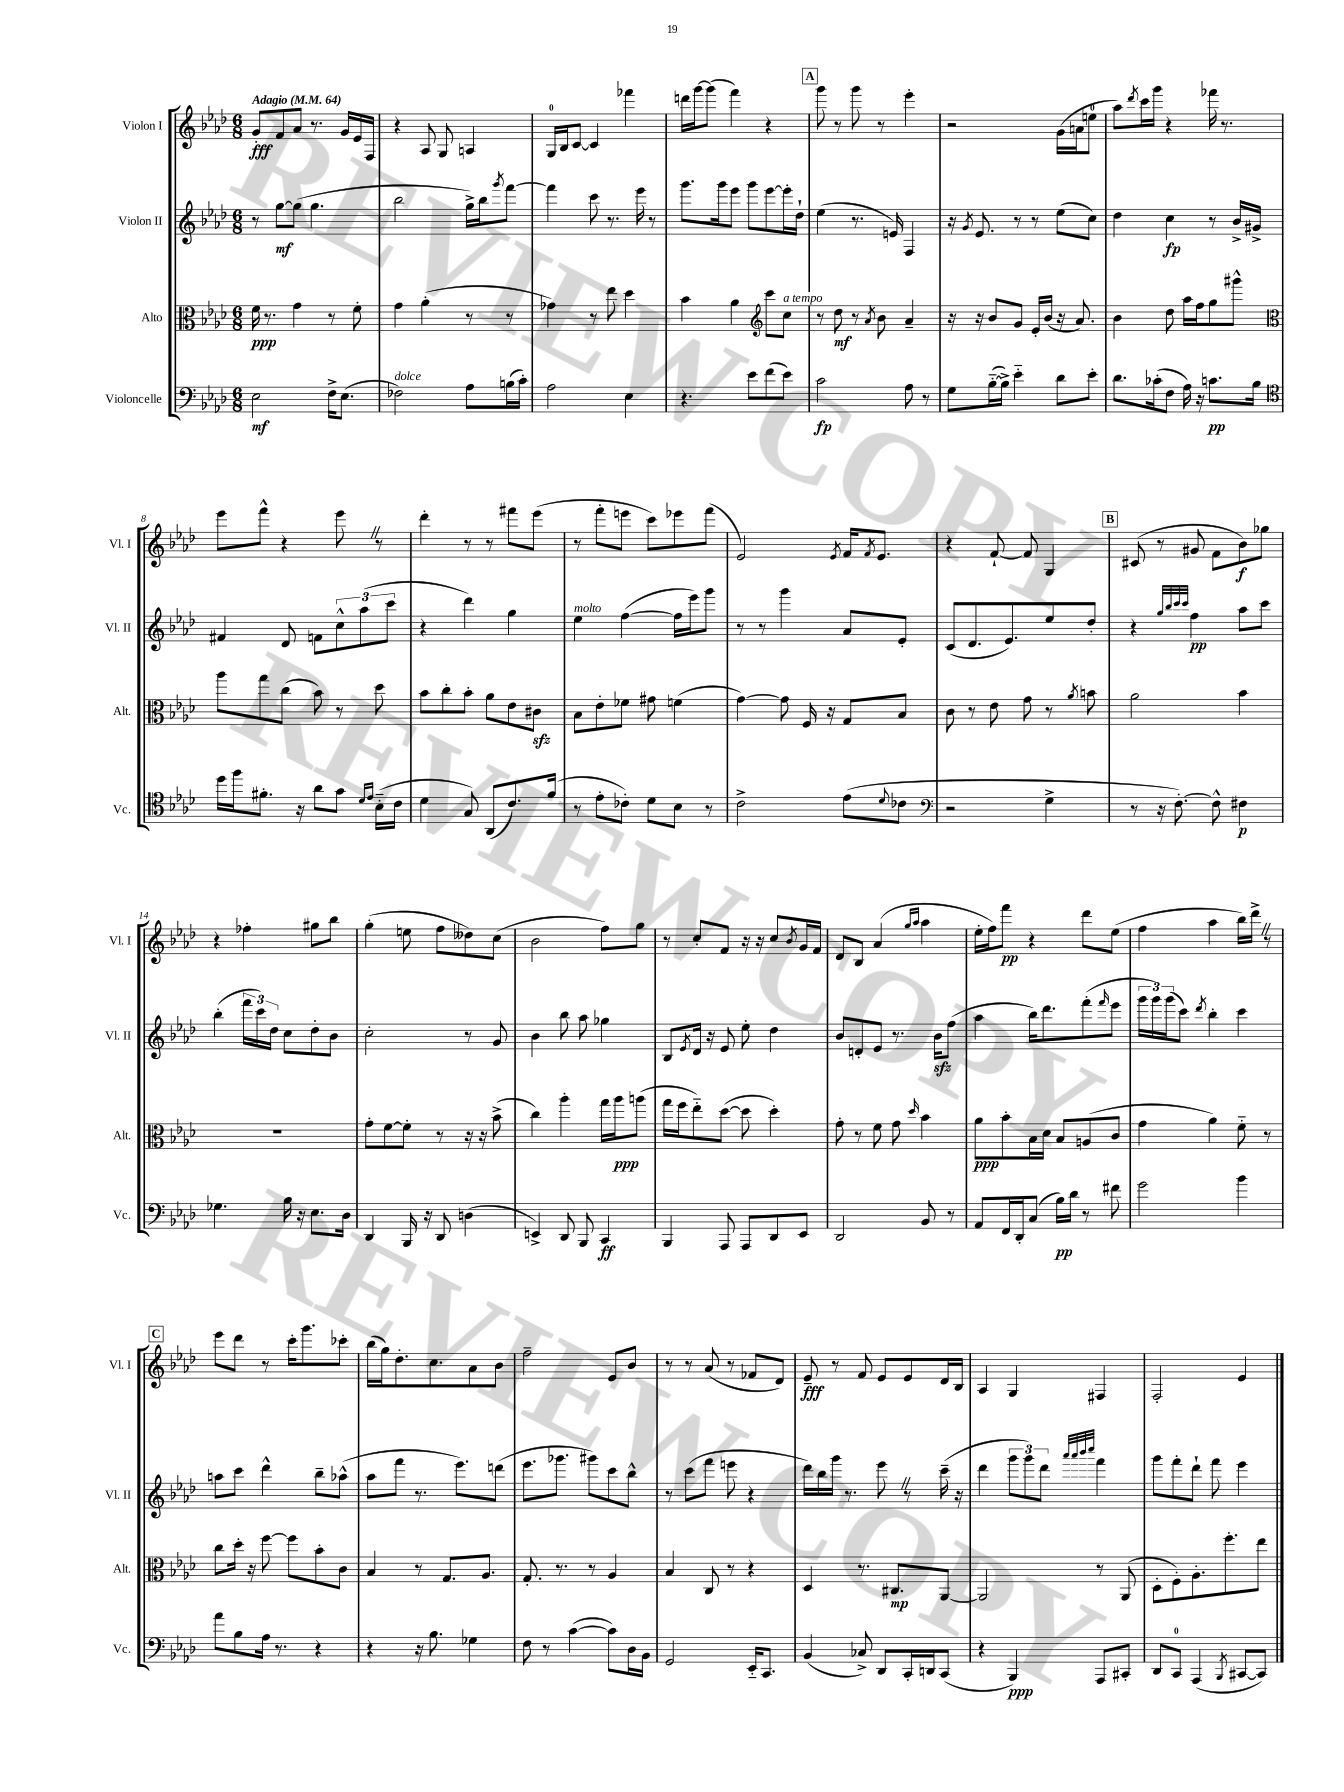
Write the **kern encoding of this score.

**kern	**kern	**kern	**kern
*staff4	*staff3	*staff2	*staff1
*clefF4	*clefC3	*clefG2	*clefG2
*k[b-e-a-d-]	*k[b-e-a-d-]	*k[b-e-a-d-]	*k[b-e-a-d-]
*M6/8	*M6/8	*M6/8	*M6/8
*MM64	*MM64	*MM64	*MM64
2E-	16f	8r	8g'
.	8.r	.	.
.	.	[8gg	8f
.	4g	(8gg]	8a-
.	.	4.gg	8.r
16F^	8r	.	.
(8.E-	.	.	16g
.	8f'	.	16e-
.	.	.	16F
=	=	=	=
2F-)	4g	2bb-	4r
.	(4a-'	.	8A-
.	.	.	8G
8A-	8r	16gg^)	4A
.	.	16bb-	.
.	.	8qggg	.
(16B	8r	[8fff	.
16c')	.	.	.
=	=	=	=
2A-	4g-)	4fff]	16G
.	.	.	16B-
.	.	.	[8c
.	8r	8ccc	4c]
.	8ee-	8.r	.
4E-	4dd-	.	4fff-
.	.	16eee-	.
.	.	8r	.
=	=	=	=
4.r	4b-	8.ggg	16ddd
.	.	.	[16ggg
.	.	.	(8ggg]
.	.	16ggg	.
.	4a-	8eee-	4fff)
8e-	.	8ggg	.
*	*clefG2	*	*
(8f	8ccc	[8eee-	4r
8e-)	8cc	16eee-']	.
.	.	16dd-`	.
=	=	=	=
2c	8r	(4ee-	8ggg
.	8dd-	.	8r
.	8r	8.r	8ggg
.	8qa-	.	.
.	8b-	.	8r
.	.	16e)	.
8A-	4a-~	4F	4eee-'
8r	.	.	.
=	=	=	=
8G	16r	16r	2r
.	.	8qg	.
.	16r	8.e-	.
([16B-'~	8b-	.	.
16B-^])	.	.	.
4e-'~	8g	8r	.
.	16e-'	8r	.
.	(16b-	.	.
8d-	16r	(8ee-	(16g
.	8.a-)	.	16a
8e-'	.	8cc)	8ee
=	=	=	=
8.d-	4b-	4dd-	8aa-)
.	.	.	8qddd-
.	.	.	16ccc
(16c-'	.	.	16ggg
8F	8dd-	4cc	4r
16A-)	16aa-	.	.
16r	16ff	.	.
8.c	8gg	8r	16fff-
.	.	.	8.r
.	8ggg#^^	16b-^	.
16B-	.	16g#^	.
=	=	=	=
*clefC4	*clefC3	*	*
16dd-	8aa-	4f#	8eee-
16ff	.	.	.
8.f#'	8gg	.	8fff^^
.	(8cc	8d-	4r
16r	.	.	.
8a-	8b-)	8f	.
8g	8r	12cc^^	8eee-
.	.	(12aa-	.
16qqd-	.	.	.
16qqe-	.	.	.
(16B-'~	8dd-	.	8r
.	.	12ccc	.
16c	.	.	.
=	=	=	=
4d-	8b-	4r	4ddd-'
.	8cc'	.	.
8G)	8b-'	4ddd-)	8r
(8AA-	8a-	.	8r
8.c)	8e-	4gg	8fff#
.	8c#	.	(8eee-
(16f	.	.	.
=	=	=	=
8r	8B-	4ee-	8r
8e-'	8e-'	.	8fff'
8c-')	8f-	([4ff	8eee
8d-	8g#	.	8ccc)
8B-	(4f	16ff]	8eee-
.	.	16eee-)	.
8r	.	8ggg	(8fff
=	=	=	=
2c^	[4g)	8r	2e-)
.	.	8r	.
.	8g]	4ggg	.
.	16F	.	.
.	16r	.	.
.	.	.	8qe-
(8e-	8G	8a-	16f
.	.	.	8qf
.	.	.	8.e-
8qqd-	.	.	.
8c-	8B-	8e-'	.
=	=	=	=
*clefF4	*	*	*
2r	8c	(8c	4r
.	8r	8.d-	.
.	8e-	.	[8f`
.	.	8.e-)	.
.	8g	.	8f]
4G^	8r	8ee-	4G
.	8qa-	.	.
.	8b	8dd-'	.
=	=	=	=
8r	2a-	4r	(8c#
16r	.	.	8r
[8.F')	.	.	.
.	.	32qqgg	.
.	.	32qqbb-	.
.	.	32qqccc	.
.	.	32qqccc	.
.	.	4ff	8g#
8F^^]	.	.	8f
4F#	4b-	8aa-	8b-)
.	.	8ccc	8gg-
=	=	=	=
4.G-	2.r	(4bb-'	4r
.	.	24fff	4ff-'
.	.	24ccc)	.
.	.	24dd-	.
16B-	.	8cc	.
16r	.	.	.
8.E-	.	8dd-'	8gg#
.	.	8b-	8bb-
16D-	.	.	.
=	=	=	=
4DD-	8g'	2cc'	(4gg'
.	[8f	.	.
16BBB-	8f']	.	8ee
16r	.	.	.
8DD-	8r	.	8ff
(4D	16r	8r	8dd--)
.	16r	.	.
.	(8b-^	8g	(8cc
=	=	=	=
4EE^)	4cc)	4b-	2b-
8DD-	4aa-'	8bb-	.
8BBB-	.	8aa-	.
4CC	16gg	4gg-	8ff)
.	16aa-	.	.
.	(8aa	.	8gg
=	=	=	=
4BBB-	16gg	8B-	8r
.	16ff	.	.
.	.	8qe-	.
.	8ee-'~)	16d-	8cc'
.	.	16r	.
8AAA-	([8dd-	8e-	8f
8AAA-	8dd-]	8ee-'	16r
.	.	.	16r
8DD-	4dd-')	4dd-	8cc
.	.	.	8qb-
8EE-	.	.	16g
.	.	.	16f
=	=	=	=
2DD-	8g'	8b-	8d-
.	8r	8d'	8B-
.	8f	8e-	(4a-
.	8g	8.r	.
.	.	.	16qqgg
.	16qqdd-	.	16qqaa-
8BB-	4b-	.	4aa-
.	.	16b-	.
8r	.	(8ff	.
=	=	=	=
8AA-	8a-	4aa-	16ee-'
.	.	.	16ff)
16FF	8b-'	.	8fff
16DD-'	.	.	.
(8C	16B-	16bb-)	4r
.	16d-	8.ddd-	.
16B-)	8B-	.	.
16d-	.	.	.
8r	(8A	(8fff'	8ddd-
.	.	16qqfff	.
8f#	8c	8eee-	(8ee-
=	=	=	=
2g	4g	24ggg	4ff
.	.	24ggg)	.
.	.	(24ggg	.
.	.	8ccc)	.
.	.	8qddd-	.
.	4a-)	4bb-'	4aa-
4b-	8f'~	4ccc	16bb-)
.	.	.	16ddd-^
.	8r	.	8r
=	=	=	=
8a-	8cc	8aa	8eee-
8B-	16dd-'	8ccc	8ddd-
.	16r	.	.
16A-	[8ff	4ddd-^^	8r
8.r	.	.	.
.	8ff]	.	16ccc'
.	.	.	8.ggg
4r	8b-'	8bb-~	.
.	8c	(8aa-^^	8ccc-'
=	=	=	=
4r	4B-	8aa-	(16bb-
.	.	.	16gg)
.	.	8fff	8.dd-'
16r	8r	8.r	.
8.B-	.	.	8.cc
.	8.G	.	.
.	.	8.eee-)	.
4G-	.	.	8a-
.	8.A-	.	.
.	.	(8ddd	8b-
=	=	=	=
8F	8.G'	8.eee-	2ff~
8r	.	.	.
.	8.r	8.ggg-	.
([4c	.	.	.
.	8r	8ggg#)	.
8c])	4A-	8ccc	8e-
16D-	.	8bb-^^	8b-
16BB-	.	.	.
=	=	=	=
2GG	4B-	8r	8r
.	.	(8ccc	8r
.	8C	8fff	(8a-
.	8r	8eee	8r
16EE-'~	4r	4r	8f-
8.CC	.	.	.
.	.	.	8d-)
=	=	=	=
(4BB-	4D-	16ddd-)	8e-~
.	.	16bb-	.
.	.	16ggg	8r
.	.	8.r	.
8C-^)	8.r	.	8f
8DD-	.	8eee-	8e-
.	8.C#	.	.
16CC'	.	8r	8e-
16DD	.	.	.
(8CC	[8AA-	(16ccc~	16d-
.	.	16r	16B-
=	=	=	=
4r	2AA-]	4ddd-	4A-
4BBB-)	.	12ggg	4G
.	.	12ggg)	.
.	.	12ddd-	.
.	.	32qqaaa-	.
.	.	32qqaaa-	.
.	.	32qqbbb-	.
.	.	32qqcccc	.
8AAA-	8r	4fff	4F#
8CC#'	(8AA-	.	.
=	=	=	=
8DD-	8D-'	8ggg	2F'
8CC	8F')	8fff'	.
(4AAA-	8.A-'	8ddd-`	.
.	.	8fff	.
.	8.ff'	.	.
8qBBB-	.	.	.
[8CC#	.	4eee-	4e-
8CC#])	8ee-	.	.
==	==	==	==
*-	*-	*-	*-
